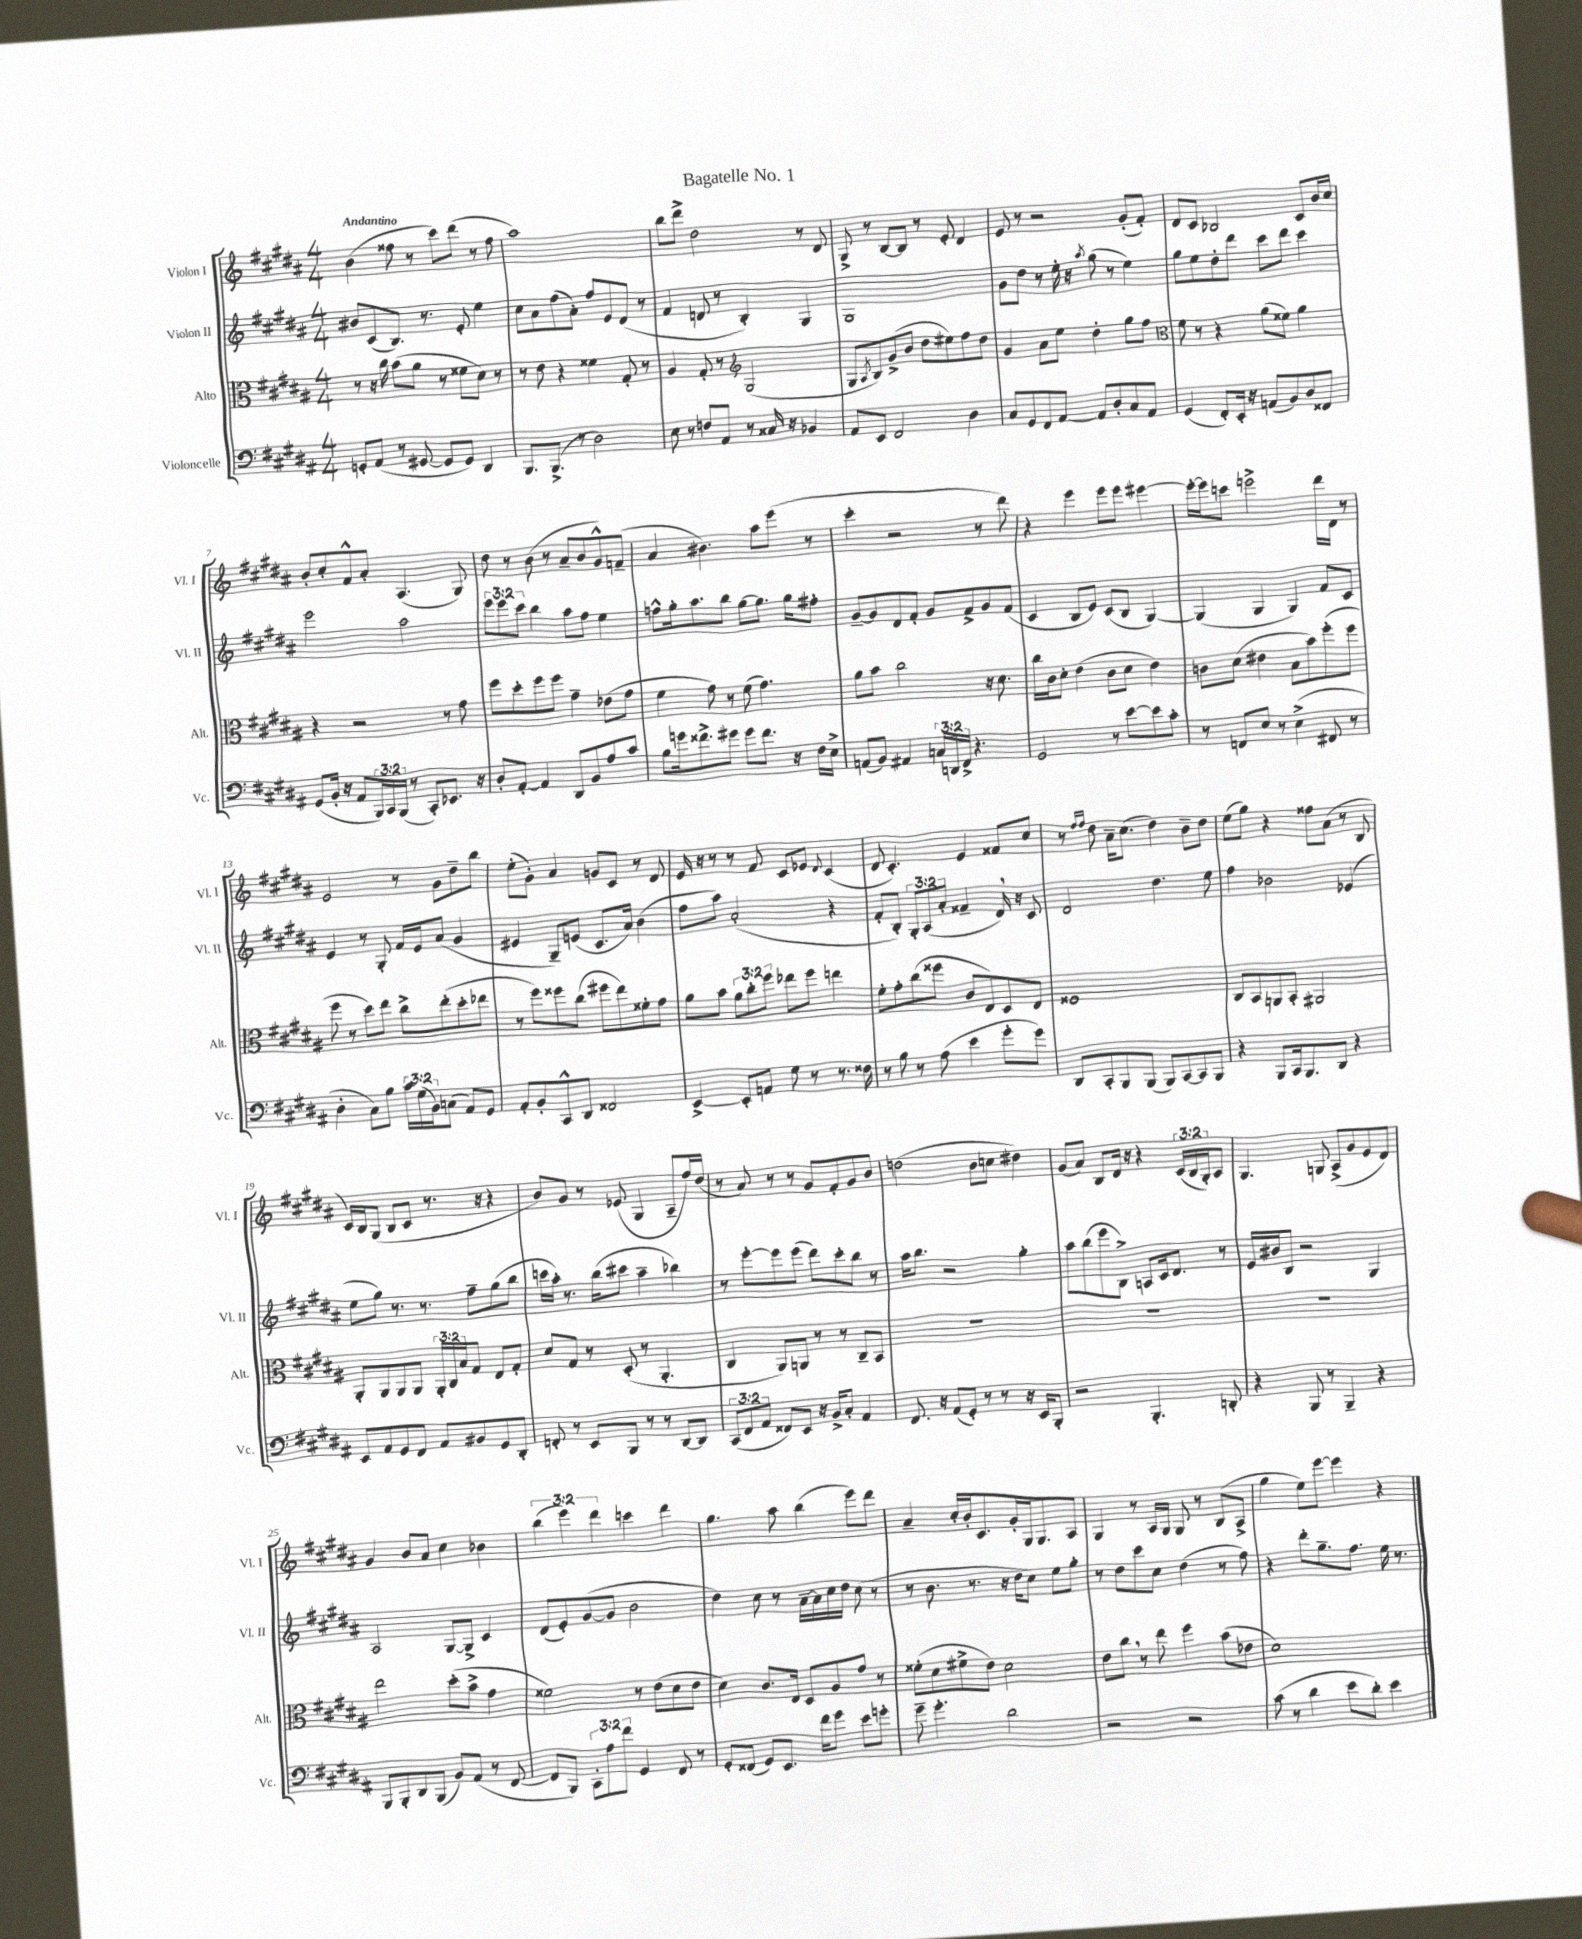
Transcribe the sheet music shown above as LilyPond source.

\header { title = "Bagatelle No. 1" }
<<
\new StaffGroup <<
\new Staff = "s0" \with { instrumentName = "Violon I" shortInstrumentName = "Vl. I" } {
    \clef treble \key b \major \numericTimeSignature \time 4/4 \override Staff.TupletNumber.text = #tuplet-number::calc-fraction-text \tempo "Andantino"
    b'4( fisis''8 r8 cis'''8) dis'''8( r8 fisis''8 |
    ais''1) |
    b''8 dis'''8-> dis''2 r8 dis'8 |
    gis8-> r8 b8~ b8 r8 e'8-. dis'4 |
    e'8 r8 r2 gis'8-.( fis'8-.) |
    dis'8 cis'8 bes2 cis'8 b'16 cis''16 |
    b'8-. cis''8-. fis'8-^ ais'8-. ais4.( gis8) |
    dis''8 r8 b'8( r8 ais'8-- b'8 gis'8-^) f'8--( |
    ais'4 bis'4.) ais''8 e'''8( r8 |
    cis'''4-. r2 r8 dis'''8) |
    r4 e'''4 e'''8 e'''8 eis'''4~ |
    eis'''16~-. eis'''16 c'''8 e'''2-> dis'''16 dis'16 r8 |
    e'2 r8 gis'8 dis''8-- b''8 |
    e''8-.( gis'8-.) ais'4 g'8 cis'8 r8 dis'8 |
    e'16 r16 r8 r8 fis'8 cis'8 ees'8 \appoggiatura { dis'8 } cis'4( |
    dis'8 cis'4.-.) e'4 fisis'8 cis''8 |
    r8 \grace { fis''16 fis''16 } dis''8 ais'16-- cis''8.( dis''4) b'8-- dis''8 |
    e''8( gis''8) r4 fisis''8 ais'8( r8 b8 |
    cis'16) b16 gis8( b8 cis'8 r8. r16 r4 |
    b'8) gis'8 r8 ees'8( gis4 ais8-- fis''16) dis''16( |
    r8 ais'8) r8 r8 gis'8 fis'8-. gis'8 b'8 |
    d''2( b'8 c''8 dis''4) |
    gis'8( ais'8) b8 dis'16 r16 r4 \tuplet 3/2 { cis'16( b16 gis16-.) } ais8 |
    gis4. g8 ais8->( gis'8 e'8 dis'8) |
    gis'4 b'8 ais'8 cis''4 bes'4 |
    \tuplet 3/2 { b''4( e'''4) dis'''4 } c'''4 dis'''4 |
    gis''4. ais''8 b''4( e'''8) dis'''8 |
    ais'4-- cis''16-. b'16-. cis'8. gis'16-. gis16 gis8. ais8 |
    gis4 r8 ais16 gis16 gis8 r8 b8( ais8-> |
    gis''4 e''8) e'''8~ e'''4 r4 \bar "|." |
}
\new Staff = "s1" \with { instrumentName = "Violon II" shortInstrumentName = "Vl. II" } {
    \clef treble \key b \major \numericTimeSignature \time 4/4 \override Staff.TupletNumber.text = #tuplet-number::calc-fraction-text
    bis'8 cis'8( b8.) r8. e'8-. e''4 |
    cis''8 ais'8 fis''8( ais'8-.) fis''8 e'8 dis'8( r8 |
    fis'4 d'8 r8 b4-.) gis4 |
    gis1 |
    gis'8 dis''8 r8 e''16-. r16 \acciaccatura { ais''8 } gis''8( r8 e''4) |
    gis''8 e''8 dis''8-. dis'''8 cis'''8 dis'''8 cis'''4 |
    e'''2 ais''2 |
    \tuplet 3/2 { e'''8 e'''8 cis'''8 } b''4 ais''8 fis''8 e''4 |
    f''8-^ gis''16-. ais''8. b''8 gis''8~ gis''8. gis''16 fis''8-. |
    gis'8~-- gis'8 dis'8 fis'8-. gis'8 fis'8-> gis'8 fis'8( |
    cis'4 b8 e'8) cis'8( b8 gis4~) |
    gis4( gis4 gis4) fis'8 cis'8 |
    e'4 r8 gis8-. fis'16 e'16 ais'8( gis'4 |
    eis'4 gis8--) e'8( cis'8. ais'16) b'4( |
    fis''8 ais''8) ais'2-.( r4 |
    fis'8-. b8-.) \tuplet 3/2 { gis8-. ais8( ais'8-. } fisis'4-- dis'16) \breathe r16 cis'8 |
    dis'2 dis''4. e''8 |
    fis''4 bes'2 ees'4( |
    e''8 gis''8) r8. r8. fis''8-- gis''8( b''8 |
    c'''16 ais''16-.) r8. b''16( cis'''8 ais''4-- bes''4) |
    r8 e'''8~-. e'''8 e'''8( dis'''8) cis'''8-. b''8 r8 |
    ais''16 b''8. r2 gis''4-. |
    ais''8 b''8( e'''8 b8->) a8 cis'16 dis'8. r8 |
    e'16 bis'16 b8 r2 gis4 |
    ais2 gis8~ gis8-> cis'4 |
    dis'8( e'8-.) gis'8~( gis'8 b'2 |
    dis''4) cis''8 r8 ais'16~-- ais'16 cis''16 dis''16 cis''8( r8 |
    r8 b'8. r8. r16 dis''16 cis''8) e''8 gis''8-. |
    r8 dis''8 cis'''8 cis''8 dis''4( r8 fis''8) |
    r4 dis'''8-. gis''8.-- fis''8. e''16 r8. \bar "|." |
}
\new Staff = "s2" \with { instrumentName = "Alto" shortInstrumentName = "Alt." } {
    \clef alto \key b \major \numericTimeSignature \time 4/4 \override Staff.TupletNumber.text = #tuplet-number::calc-fraction-text
    r8 r16 cis''16 b'8( ais'8 r8 fisis'8 dis'8) r8 |
    r8 e'8 r4 fisis'4 gis8-. r8 |
    ais4 gis8-. r8 \clef treble gis2( |
    gis8 \acciaccatura { ais8 } b8) gis'8->( b'8 dis''8 eis''8) fis''8 dis''8 |
    gis'4 ais'8 e''8 dis''4-. gis''8 fis''8 |
    \clef alto fis'8 r8 r4 ais'8( fisis'8) ais'4 |
    r4 r2 r8 gis'8 |
    fis''8 dis''8-. fis''8 fis''8 gis'4-- ees'8( gis'8 |
    fis'4 gis'8) r8 fis'8( gis'4.) |
    ais'8 b'8 cis''2 r16 dis'8. |
    cis''16 cis'16 dis'8-. e'4( cis'8 dis'8 e'4) |
    c'8 dis'8( eis'4 b8 b'8) fis''8-.( fis''8 |
    fis''8 r8 dis''8) e''8 cis''8-> e''8-.( dis''8-. ees''8 |
    r8 fis''8) fisis''8 cis''8( fis''8 e''8) fisis'8-. gis'8 |
    ais'8 b'8 \tuplet 3/2 { ais'8 cis''8-. fis''8 } ees''8 fis''8 e''4 |
    fis'8-. gis'8-. cis''8( fisis''8 cis'8 e8) dis8 e8 |
    fisis1 |
    cis8 b,8 a,8 b,8-. ais,2 |
    ais,8-. ais,8 ais,8 ais,8 \tuplet 3/2 { ais,16-. cis16 b16 } gis8 e8 gis8-. |
    dis'8 gis8 r8 dis8-.( r8 ais,4.-. |
    cis4 ais,8) a,8 r8 r8 cis8-- b,8 |
    R1 |
    R1 |
    R1 |
    e''2 dis''8-.( b'8-> gis'4 |
    fisis'2) r8 e'8( dis'8 e'8 |
    dis'4) cis'8. e16 dis8 ais8 gis'8 r8 |
    fisis'8-.( dis'8 fis'8-> e'8) dis'2 |
    e'8 cis''8 \breathe r8 e''8 fis''4 b'8( ees'8 |
    dis'1) \bar "|." |
}
\new Staff = "s3" \with { instrumentName = "Violoncelle" shortInstrumentName = "Vc." } {
    \clef bass \key b \major \numericTimeSignature \time 4/4 \override Staff.TupletNumber.text = #tuplet-number::calc-fraction-text
    g,8-. ais,8( r8 gis,8~ gis,8 gis,8) dis,4 |
    b,,8. b,,8.->( r8 dis2) |
    e8 r8 f8 ais,8 r8 cisis16 r16 bes,4 |
    ais,8 e,8 fis,2 dis4 |
    cis8 gis,8 fis,8 ais,8~ ais,8 dis8-. cis8 ais,8 |
    gis,4( fis,8-.) e,16-. r16 a,8( b,8) dis8 fisis,8 |
    gis,8( b,16-. r16 ais,8 \tuplet 3/2 { b,,16) cis,16 b,,16( } r8 cis,8-.) ees,8. r16 |
    dis8-. ais,8~-. ais,4 dis,8 b,8 ais8 cis'8 |
    b8 g'16 fisis'8.-> gis'8 gis'8 fisis'8. r16 fis16 e16-> |
    a,8( b,8) ais,4 \tuplet 3/2 { c16 d,16 fis,16-> } r4. |
    gis,2 r8 e'8~ e'8 cis'8-. |
    r8 f,8 e8 r8 e4->( fis,8 r8 |
    dis4-. cis8) b8 \tuplet 3/2 { cis'16 gis16( b,16) } c8( ais,8) gis,8 |
    ais,8-. b,8-. cis,8-^ dis,8 fisis,2 |
    e,4~-> e,8-. a,8 gis8 r8 r8. fisis16 |
    r8 b8 r8 ais8( e'4 gis'8-. gis'8) |
    dis,8 cis,8-. b,,8 b,,8( b,,8) cis,8~ cis,8 b,,8 |
    r4 b,,8 cis,16 b,,8. dis,8 r4 |
    e,8 ais,8 gis,8 fis,8 ais,8 bis,8 gis,8 dis,8-. |
    f,8-. r8 e,8 b,,8 r8 r8 dis,8~ dis,8 |
    \tuplet 3/2 { cis,8( fis,8 ais,8 } fisis,8) e,8 r16 b,16-> cis8-. ais,4 |
    fis,8. r16 ais,8( gis,8-.) r8 r8 r16 e,16 b,,8-. |
    r2 b,,4.-. d,8-. |
    r4 b,,8 r8 b,,4-- r4 |
    b,,8 b,,8-. dis,8 b,,8( b,8) ais,8( r8 fis,8~ |
    fis,8 b,,8) \tuplet 3/2 { cis,8-. ais8 fis'8 } gis,4 fis,8 r8 |
    gis,8-. fisis,8( gis,8) e,8. fis'16 gis'8 e'8 g'8-. |
    gis'8-- gis'4.-. dis'2 |
    r2 r2 |
    cis'8( r8 dis'4 e'8 dis'8-.) e'4 \bar "|." |
}
>>
>>
